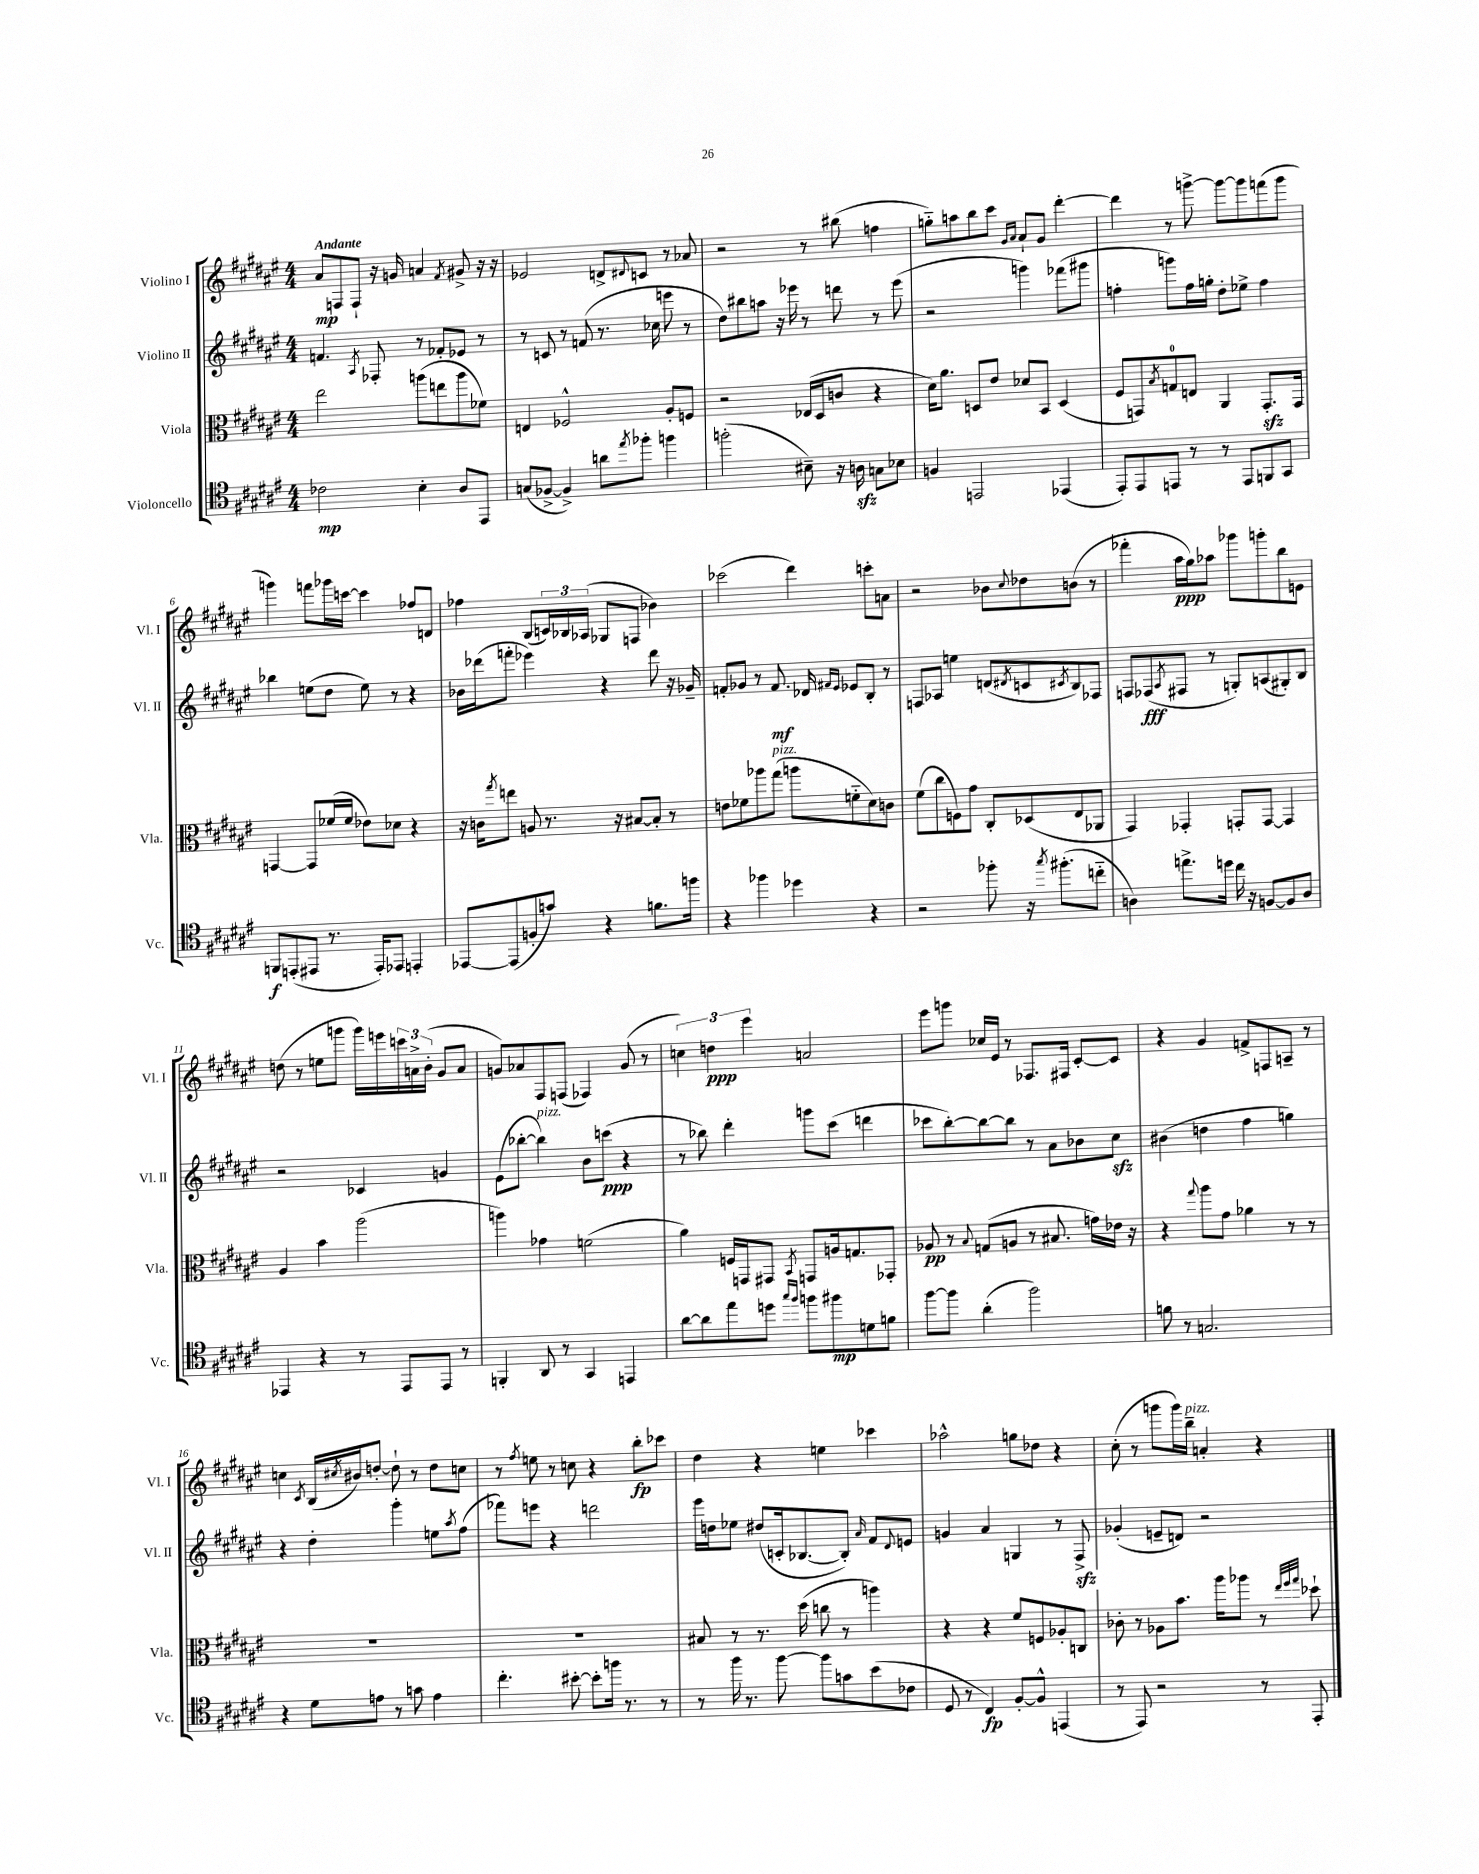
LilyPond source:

<<
\new StaffGroup <<
\new Staff = "s0" \with { instrumentName = "Violino I" shortInstrumentName = "Vl. I" } {
    \clef treble \key fis \major \numericTimeSignature \time 4/4 \tempo "Andante"
    ais'8\mp f8 f8-! r16 g'16 a'4 \acciaccatura { fis'8 } gis'8-> r16 r16 |
    ees'2 d'8-> \appoggiatura { dis'8 } c'8 r8 aes'8 |
    r2 r8 bis''8( f''4 |
    g''8-_) a''8 b''8 cis'''8 \grace { gis'16 ais'16 } ais'8-! gis'8 dis'''4~-. |
    dis'''4 r8 g'''8~-> g'''8~ g'''8 f'''8( g'''8 |
    g'''4) f'''8 ges'''16 c'''16~ c'''4 fes''8 d'8 |
    fes''4 b8( \tuplet 3/2 { c'16) bes16 aes16( } ges8 f8 bes'4) |
    ces'''2( dis'''4) c'''8-. a'8 |
    r2 bes'8 \appoggiatura { cis''8 } des''8 b'8( r8 |
    fes'''4-. ais''16\ppp gis''16) aes''8 ges'''8 g'''8-. b''8 e'8 |
    d''8( r8 e''8 g'''8 g'''16) e'''16 \tuplet 3/2 { c'''16 a'16-> b'16-.( } gis'8 a'8 |
    g'8) aes'8 fis8 f8( fes4) g'8( r8 |
    \tuplet 3/2 { c''4) d''4\ppp eis'''4 } a'2 |
    eis'''8 g'''8 ces''16 eis'16 r8 fes8. fis16 cis'8~-. cis'8 |
    r4 gis'4 f'8-> f8 a8-- r8 |
    c''4 \acciaccatura { cis'8 } b16( \acciaccatura { cis''8 } bis'16) d''8~-. d''8-! r8 d''8 c''8 |
    r8 \acciaccatura { fis''8 } e''8 r8 c''8 r4 b''8-.\fp ces'''8 |
    dis''4 r4 e''4 ces'''4 |
    aes''2-^ g''8 des''8 r4 |
    cis''8-.( r8 g'''8 g'''16) b''16--^\markup { \italic "pizz." } a'4-. r4 \bar "|." |
}
\new Staff = "s1" \with { instrumentName = "Violino II" shortInstrumentName = "Vl. II" } {
    \clef treble \key fis \major \numericTimeSignature \time 4/4
    f'4. \acciaccatura { ais8 } fes8-. r8 fes'8-. ees'8 r8 |
    r8 c'8 r8 f'8( r8. ces''16 e'''8 r8 |
    dis''8) bis''8 a''8 r16 ees'''16 r8 d'''8 r8 ees'''8( |
    r2 g'''4) fes'''8( gis'''8 |
    f''4-. g'''8) f''16 g''16-. dis''8-. ees''8-> f''4 |
    bes''4 e''8( dis''8 e''8) r8 r4 |
    bes'16 des'''16( f'''8-. ees'''4) r4 des'''8 r16 ges'16-- |
    f'8-. ges'8 r8 f'8.\mf des'16 \grace { fis'16 eis'16 } ees'8 b8-. r8 |
    f8 aes8 e''4 d'8( \acciaccatura { dis'8 } c'8 \acciaccatura { cis'8 } b8) fes8 |
    f8 fes8\fff( \acciaccatura { ais8 } fis8 r8 g8-.) a8( gis8-.) b8 |
    r2 ces'4 g'4 |
    eis'8( bes''8~-. bes''4^\markup { \italic "pizz." }) b'8 c'''8\ppp( r4 |
    r8 bes''8) dis'''4-. g'''8 cis'''8( d'''4 |
    ces'''8 b''8~-.) b''8~ b''8 r8 ais'8 bes'8 cis''8\sfz |
    bis'4( d''4 fis''4 g''4) |
    r4 dis''4-. gis'''4-. e''8 \acciaccatura { ais''8 } fis''8( |
    fes'''8) e'''8 r4 d'''2 |
    eis'''16 d''16 ees''8 dis''8( c'16-. bes8.~ bes8-.) \grace { ais'16 } fis'8 \appoggiatura { dis'8 } e'8 |
    g'4 ais'4 g4 r8 fis8->\sfz |
    ges'4-.( e'8-- d'8) r2 \bar "|." |
}
\new Staff = "s2" \with { instrumentName = "Viola" shortInstrumentName = "Vla." } {
    \clef alto \key fis \major \numericTimeSignature \time 4/4
    eis''2 a''8( e''8 a''8 fes'8) |
    e4 fes2-^ ais8-. f8 |
    r2 ees16( dis16 c'8 r4 |
    dis'16) ais'8. d8 eis'8 des'8 b,8 d4( |
    fis8 g,8) \acciaccatura { b8 } g8-0 e8 ais,4 g,8.-.\sfz g,16 |
    g,4~ g,8 fes'16( fes'16 ees'8) des'8 r4 |
    r16 c'16 \acciaccatura { gis''8 } e''8 a8 r8. r16 bis8~ bis8-. r8 |
    e'8 fes'8 aes''8 gis''8^\markup { \italic "pizz." }( a''8 f'8-_ dis'8) c'8 |
    fis'8( cis''8 f8) gis'8 cis8-. des8( eis8 aes,8 |
    gis,4) ges,4-. g,8-. g,8~ g,4 |
    ais4 b'4 ais''2( |
    a''4) ges'4 f'2( |
    ais'4) f16 g,16 gis,8 \acciaccatura { b,8 } g,8 a16 g8. ges,8-. |
    aes8\pp r8 \appoggiatura { b8 } g8( a8 r8 bis8. g'16) ees'16 r16 |
    r4 \appoggiatura { gis''8 } ais''8 gis'8 aes'4 r8 r8 |
    R1 |
    R1 |
    bis8 r8 r8. dis''16( c''8 r8 a''4) |
    r4 r4 fis'8 f8 aes8-. c8 |
    ces'8-. r8 aes8 b'8. ais''16 aes''8 r8 \grace { eis''32 fis''32 gis''32 } des''8-! \bar "|." |
}
\new Staff = "s3" \with { instrumentName = "Violoncello" shortInstrumentName = "Vc." } {
    \clef tenor \key fis \major \numericTimeSignature \time 4/4
    ces'2\mp b4-. ais8 eis,8 |
    g8( fes8~-> fes4->) a'8 \acciaccatura { eis''8 } fes''8-. f''4 |
    f''2-.( bis8--) r16 a16\sfz g8 bes8 |
    f4 e,2 ees,4( |
    eis,8-.) eis,8 e,8 r8 r8 e,8 f,8 gis,8 |
    f,8\f e,8-.( eis,8 r8. eis,16-.) ees,8 e,4-. |
    ees,8~ ees,8( f8-. g'8) r4 f'8. f''16 |
    r4 fes''4 des''4 r4 |
    r2 fes''8-. r16 \acciaccatura { gis''8 } fis''8.-.( c''8-_ |
    a4) e''8.-> d''16 cis''16 r16 f8~ f8 a8 |
    ees,4 r4 r8 ees,8 ees,8 r8 |
    f,4-. ais,8 r8 gis,4 e,4 |
    ais'8~ ais'8 eis''8 d''8 \grace { gis''16 fis''16 } f''8 fis''8\mp d'8 f'8 |
    fis''8~ fis''8 ais'4-.( fis''2) |
    f'8 r8 g2. |
    r4 dis'8 e'8 r8 g'8 e'4 |
    cis''4.-. bis'8~-. bis'8-. f''16 r8. r8 |
    r8 fis''16 r8. fis''8~ fis''8 g'8 b'8( ces'8 |
    dis8 r8 cis4\fp) fis8~-. fis8-^ e,4( |
    r8 eis,8) r2 r8 eis,8-. \bar "|." |
}
>>
>>
